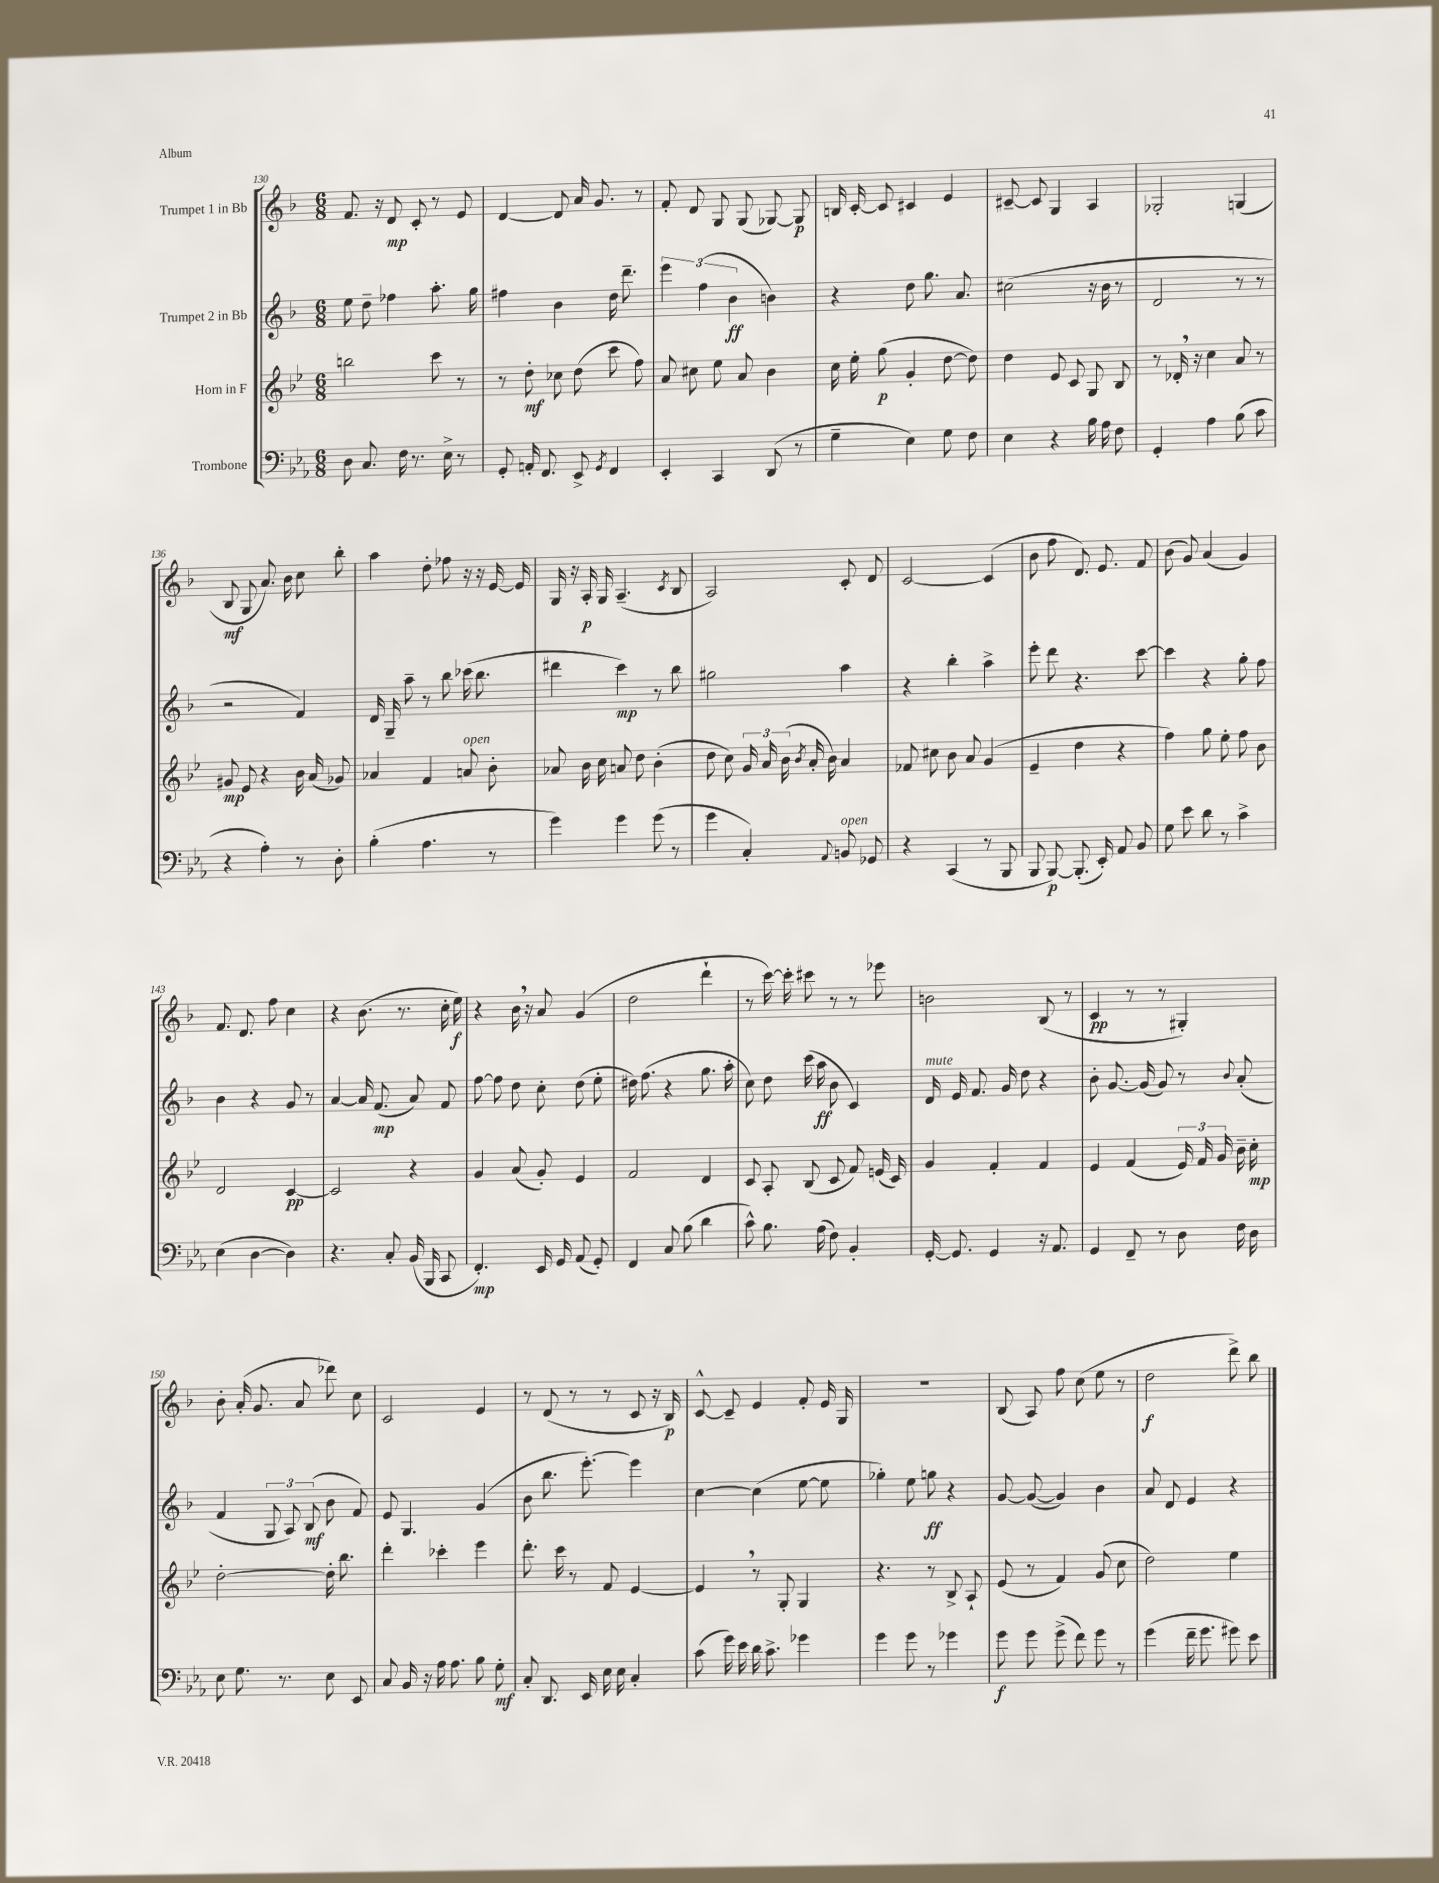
<<
\new StaffGroup <<
\new Staff = "s0" \with { instrumentName = "Trumpet 1 in Bb" } {
    \clef treble \key f \major \numericTimeSignature \time 6/8
    \autoBeamOff f'8. r16 d'8\mp c'8-. r8 e'8 |
    d'4~ d'8 a'16 g'8. r8 |
    f'8-. d'8 g8 g8( ges8~) ges8\p |
    b16 c'16~-. c'8 cis'4 e'4 |
    cis'8~-- cis'8 g4 a4 |
    ges2-. g4( |
    bes8\mf g8 a'8.) bes'16 c''8 bes''8-. |
    a''4 d''8-. fes''8 r16 r16 e'16~ e'16 |
    g16 r16 a16-.\p g16 a4.--( \acciaccatura { c'8 } bes8 |
    a2) c'8-. d'8 |
    c'2~ c'4( |
    bes'8 f''8 d'8.) e'8. f'8 |
    bes'8( g'8) a'4( g'4) |
    f'8. d'8. f''8 c''4 |
    r4 bes'8.( r8. c''16-. e''16\f) |
    r4 bes'16 \breathe r16 a'8 g'4( |
    d''2 d'''4-! |
    r8 c'''16~) c'''16-. cis'''8 r8 r8 ees'''8 |
    b'2 bes8( r8 |
    c'4\pp r8 r8 gis4-.) |
    bes'8-. a'16-.( g'8. a'8 des'''8) c''8 |
    c'2 e'4 |
    r8 d'8( r8 r8 c'8 r16 bes16\p) |
    c'8~-^ c'8-- e'4 f'8-. e'16 g16 |
    R2. |
    bes8( a8) f''8 c''8( e''8 r8 |
    d''2\f d'''8->) bes''8 \bar "|." |
}
\new Staff = "s1" \with { instrumentName = "Trumpet 2 in Bb" } {
    \clef treble \key f \major \numericTimeSignature \time 6/8
    \autoBeamOff e''8 d''8-- fes''4 a''8.-. g''16 |
    fis''4 bes'4 d''16 d'''8.-- |
    \tuplet 3/2 { e'''4 f''4( bes'4\ff } b'4) |
    r4 d''8 g''8. a'8. |
    cis''2( r16 bes'16 r8 |
    d'2 r8 r8 |
    r2 f'4) |
    d'16 g16-- a''8-- r8 bes''8 ces'''16( bes''8. |
    dis'''4 c'''4\mp) r8 bes''8 |
    gis''2 a''4 |
    r4 bes''4-. a''4-> |
    e'''8-. d'''8 r4. c'''8~ |
    c'''4 r4 g''8-. f''8 |
    bes'4 r4 g'8 r8 |
    a'4~ a'16 f'8.\mp( a'8) f'8 |
    f''8~ f''8 d''8 c''8-. d''8( e''8-. |
    dis''16) f''8.( r4 g''8. a''16-. |
    c''8) d''8 c'''16( a''16\ff bes'8 c'4) |
    d'16^\markup { \italic "mute" } e'16 f'8. g'16 d''8 r4 |
    bes'8-. g'8.~ g'16( g'8) r8 \appoggiatura { bes'8 } a'8-.( |
    f'4 \tuplet 3/2 { g8 a8) bes8\mf( } bes'8 f'8) |
    e'8 g4. g'4( |
    bes'8 bes''8. e'''8.~-.) e'''4 |
    c''4~ c''4( e''8~ e''8 |
    ges''4-.) e''8 g''8\ff r4 |
    g'8~ g'8~( g'4) bes'4 |
    a'8 d'8 e'4 r4 \bar "|." |
}
\new Staff = "s2" \with { instrumentName = "Horn in F" } {
    \clef treble \key bes \major \numericTimeSignature \time 6/8
    \autoBeamOff b''2 c'''8 r8 |
    r8 d''8-.\mf ces''8 d''8( c'''8 f''8) |
    a'8 cis''8 ees''8 a'8 bes'4 |
    c''16 ees''16-. g''8\p( g'4-. d''8~ d''8) |
    d''4 ees'8 c'8 g8 bes8 |
    r8 des'16-. \breathe r16 c''4 a'8 r8 |
    gis'8\mp ees'8 r4 bes'16 a'16( ges'8) |
    aes'4 f'4 a'8^\markup { \italic "open" } bes'8-. |
    aes'8 bes'16 c''16 a'8 d''8 bes'4-.( |
    d''8 c''8) \tuplet 3/2 { g'16 a'16 bes'16( } \acciaccatura { bes'8 } a'16-. bes'16) a'4 |
    fes'8 cis''8 bes'8 a'8 g'4( |
    ees'4-- d''4 r4 |
    f''4) g''8 ees''8-. f''8 bes'8 |
    d'2 c'4~\pp |
    c'2 r4 |
    g'4 a'8( g'8-.) ees'4 |
    f'2 d'4 |
    c'8 a8-. bes8( c'8 f'8) e'16( c'16) |
    g'4 f'4-. f'4 |
    ees'4 f'4( \tuplet 3/2 { ees'16) f'16 g'16 } bes'16-- c''16-.\mp |
    d''2~-. d''16-. bes''8. |
    d'''4-. ces'''4-. ees'''4 |
    d'''8.-. c'''16 r8 f'8 ees'4~ |
    ees'4 \breathe r8 g8-. g4 |
    r4. r8 bes8-> a8-! |
    ees'8( r8 f'4) g'8( c''8 |
    d''2) ees''4 \bar "|." |
}
\new Staff = "s3" \with { instrumentName = "Trombone" } {
    \clef bass \key ees \major \numericTimeSignature \time 6/8
    \autoBeamOff d8 c8. f16 r8. ees16-> r8 |
    g,8-. a,16-. f,8. ees,8-> \acciaccatura { g,8 } f,4 |
    ees,4-. c,4 d,8( r8 |
    g4-- ees4) g8 f8 |
    ees4 r4 bes16 aes16 f8 |
    g,4-. aes4 bes8( c'8 |
    r4 aes4-.) r8 d8-. |
    bes4-.( aes4. r8 |
    g'4) g'4 g'8( r8 |
    g'4 c4-.) \appoggiatura { aes,8 } b,8^\markup { \italic "open" } ges,8 |
    r4 c,4( r8 bes,,8 |
    bes,,8 bes,,8~\p) bes,,8.-.( ees,16-.) aes,8 bes,8 |
    g8 ees'8 d'8 r8 c'4-> |
    ees4( d4~ d4) |
    r4. c8-. bes,16( bes,,16 c,8 |
    f,4.-.\mp) ees,16 g,16 aes,8( g,8-.) |
    f,4 c8 bes8( d'4 |
    c'8-^) bes8. aes16( f8) bes,4-. |
    g,16~-. g,8. g,4 r16 aes,8. |
    g,4 f,8-- r8 d8 f16 d16 |
    ees8 g8. r8. ees8 ees,8 |
    c8 bes,16 r16 aes16 aes8. bes8 g8-.\mf |
    c8-. d,8. ees,16 ees16 ees16 c4-. |
    c'8( g'16) ees'16 d'16 c'8.-> ges'4 |
    g'4 g'8 r8 ges'4 |
    g'8\f g'8 g'8->( f'8) g'8 r8 |
    g'4( f'16-- g'8. gis'8) ees'8 \bar "|." |
}
>>
>>
\layout { \context { \Score currentBarNumber = #130 } }
